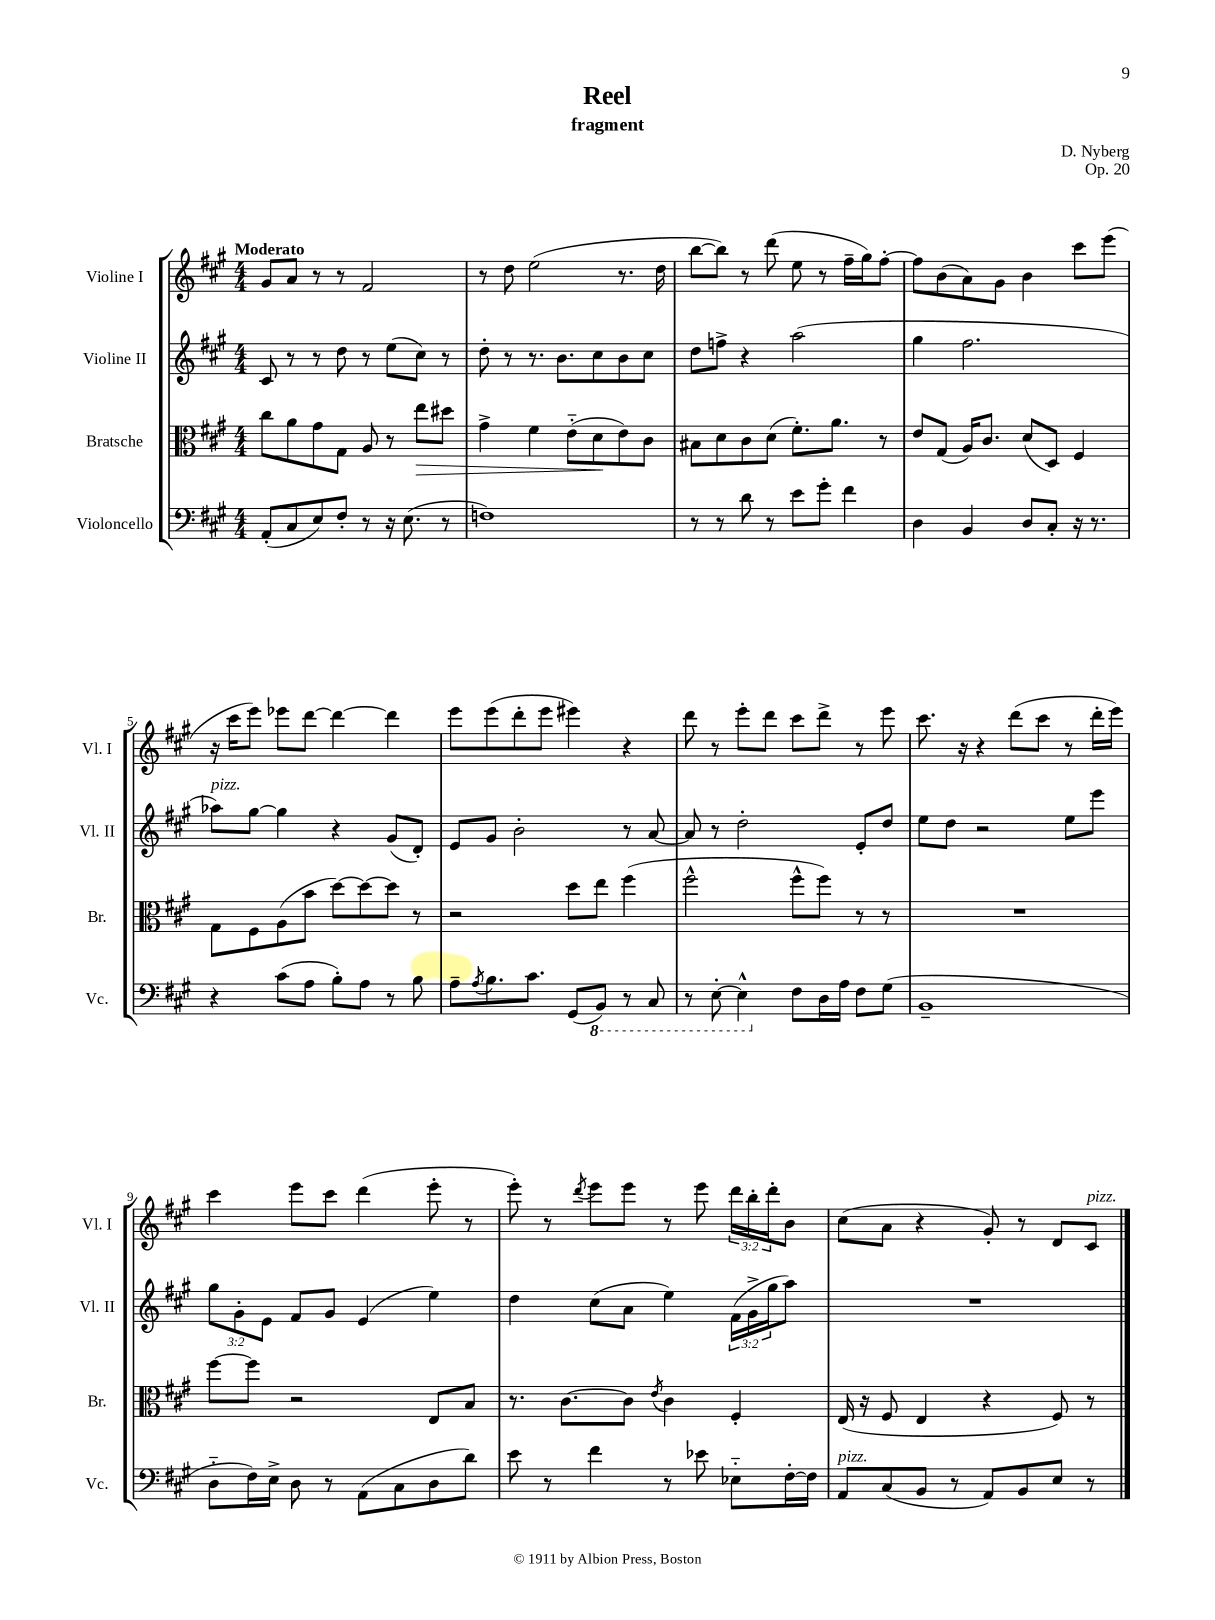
\header { title = "Reel" composer = "D. Nyberg" subtitle = "fragment" opus = "Op. 20" }
<<
\new StaffGroup <<
\new Staff = "s0" \with { instrumentName = "Violine I" shortInstrumentName = "Vl. I" } {
    \clef treble \key a \major \numericTimeSignature \time 4/4 \override Staff.TupletNumber.text = #tuplet-number::calc-fraction-text \tempo "Moderato"
    gis'8 a'8 r8 r8 fis'2 |
    r8 d''8 e''2( r8. d''16 |
    b''8~ b''8) r8 d'''8( e''8 r8 fis''16-- gis''16) fis''8~-. |
    fis''8 b'8( a'8) gis'8 b'4 cis'''8 e'''8( |
    r16 cis'''16 e'''8) ees'''8 d'''8~ d'''4~ d'''4 |
    e'''8 e'''8( d'''8-. e'''8 eis'''4) r4 |
    d'''8 r8 e'''8-. d'''8 cis'''8 d'''8-> r8 e'''8 |
    cis'''8. r16 r4 d'''8( cis'''8 r8 d'''16-. e'''16) |
    cis'''4 e'''8 cis'''8 d'''4( e'''8-. r8 |
    e'''8-.) r8 \acciaccatura { d'''8 } e'''8 e'''8 r8 e'''8 \tuplet 3/2 { d'''16 b''16-. d'''16-. } b'8 |
    cis''8( a'8 r4 gis'8-.) r8 d'8 cis'8^\markup { \italic "pizz." } \bar "|." |
}
\new Staff = "s1" \with { instrumentName = "Violine II" shortInstrumentName = "Vl. II" } {
    \clef treble \key a \major \numericTimeSignature \time 4/4 \override Staff.TupletNumber.text = #tuplet-number::calc-fraction-text
    cis'8 r8 r8 d''8 r8 e''8( cis''8) r8 |
    d''8-. r8 r8. b'8. cis''8 b'8 cis''8 |
    d''8 f''8-> r4 a''2( |
    gis''4 fis''2. |
    aes''8^\markup { \italic "pizz." }) gis''8~ gis''4 r4 gis'8( d'8-.) |
    e'8 gis'8 b'2-. r8 a'8~ |
    a'8 r8 d''2-. e'8-. d''8 |
    e''8 d''8 r2 e''8 e'''8 |
    \tuplet 3/2 { gis''8 gis'8-. e'8 } fis'8 gis'8 e'4( e''4) |
    d''4 cis''8( a'8 e''4) \tuplet 3/2 { fis'16( gis'16-> gis''16 } a''8) |
    R1 \bar "|." |
}
\new Staff = "s2" \with { instrumentName = "Bratsche" shortInstrumentName = "Br." } {
    \clef alto \key a \major \numericTimeSignature \time 4/4
    cis''8 a'8 gis'8 gis8 a8 r8 e''8\> dis''8 |
    gis'4-> fis'4 e'8-_( d'8\! e'8) cis'8 |
    bis8 d'8 cis'8 d'8( fis'8.-.) a'8. r8 |
    e'8 gis8( a16) cis'8. d'8( d8) fis4 |
    gis8 fis8 a8( b'8 d''8~) d''8~ d''8 r8 |
    r2 d''8 e''8 fis''4( |
    fis''2-^ fis''8-^ fis''8) r8 r8 |
    R1 |
    fis''8~ fis''8 r2 e8 b8 |
    r8. cis'8.~ cis'8 \acciaccatura { e'8 } cis'4 fis4-. |
    e16( r16 fis8 e4 r4 fis8) r8 \bar "|." |
}
\new Staff = "s3" \with { instrumentName = "Violoncello" shortInstrumentName = "Vc." } {
    \clef bass \key a \major \numericTimeSignature \time 4/4
    a,8-.( cis8 e8) fis8-. r8 r16 e8.( r8 |
    f1) |
    r8 r8 d'8 r8 e'8 gis'8-. fis'4 |
    d4 b,4 d8 cis8-. r16 r8. |
    r4 cis'8( a8 b8-.) a8 r8 b8 |
    a8-- \acciaccatura { a8 } b8. cis'8. gis,8( \ottava #-1 b,,8) r8 cis,8 |
    r8 e,8~-. e,4-^ \ottava #0 fis8 d16 a16 fis8 gis8( |
    b,1-- |
    d8-_ fis16) e16-> d8 r8 a,8( cis8 d8 d'8) |
    e'8 r8 fis'4 r8 ees'8 ees8-_ fis16~-. fis16 |
    a,8^\markup { \italic "pizz." } cis8( b,8 r8 a,8) b,8 e8 r8 \bar "|." |
}
>>
>>
